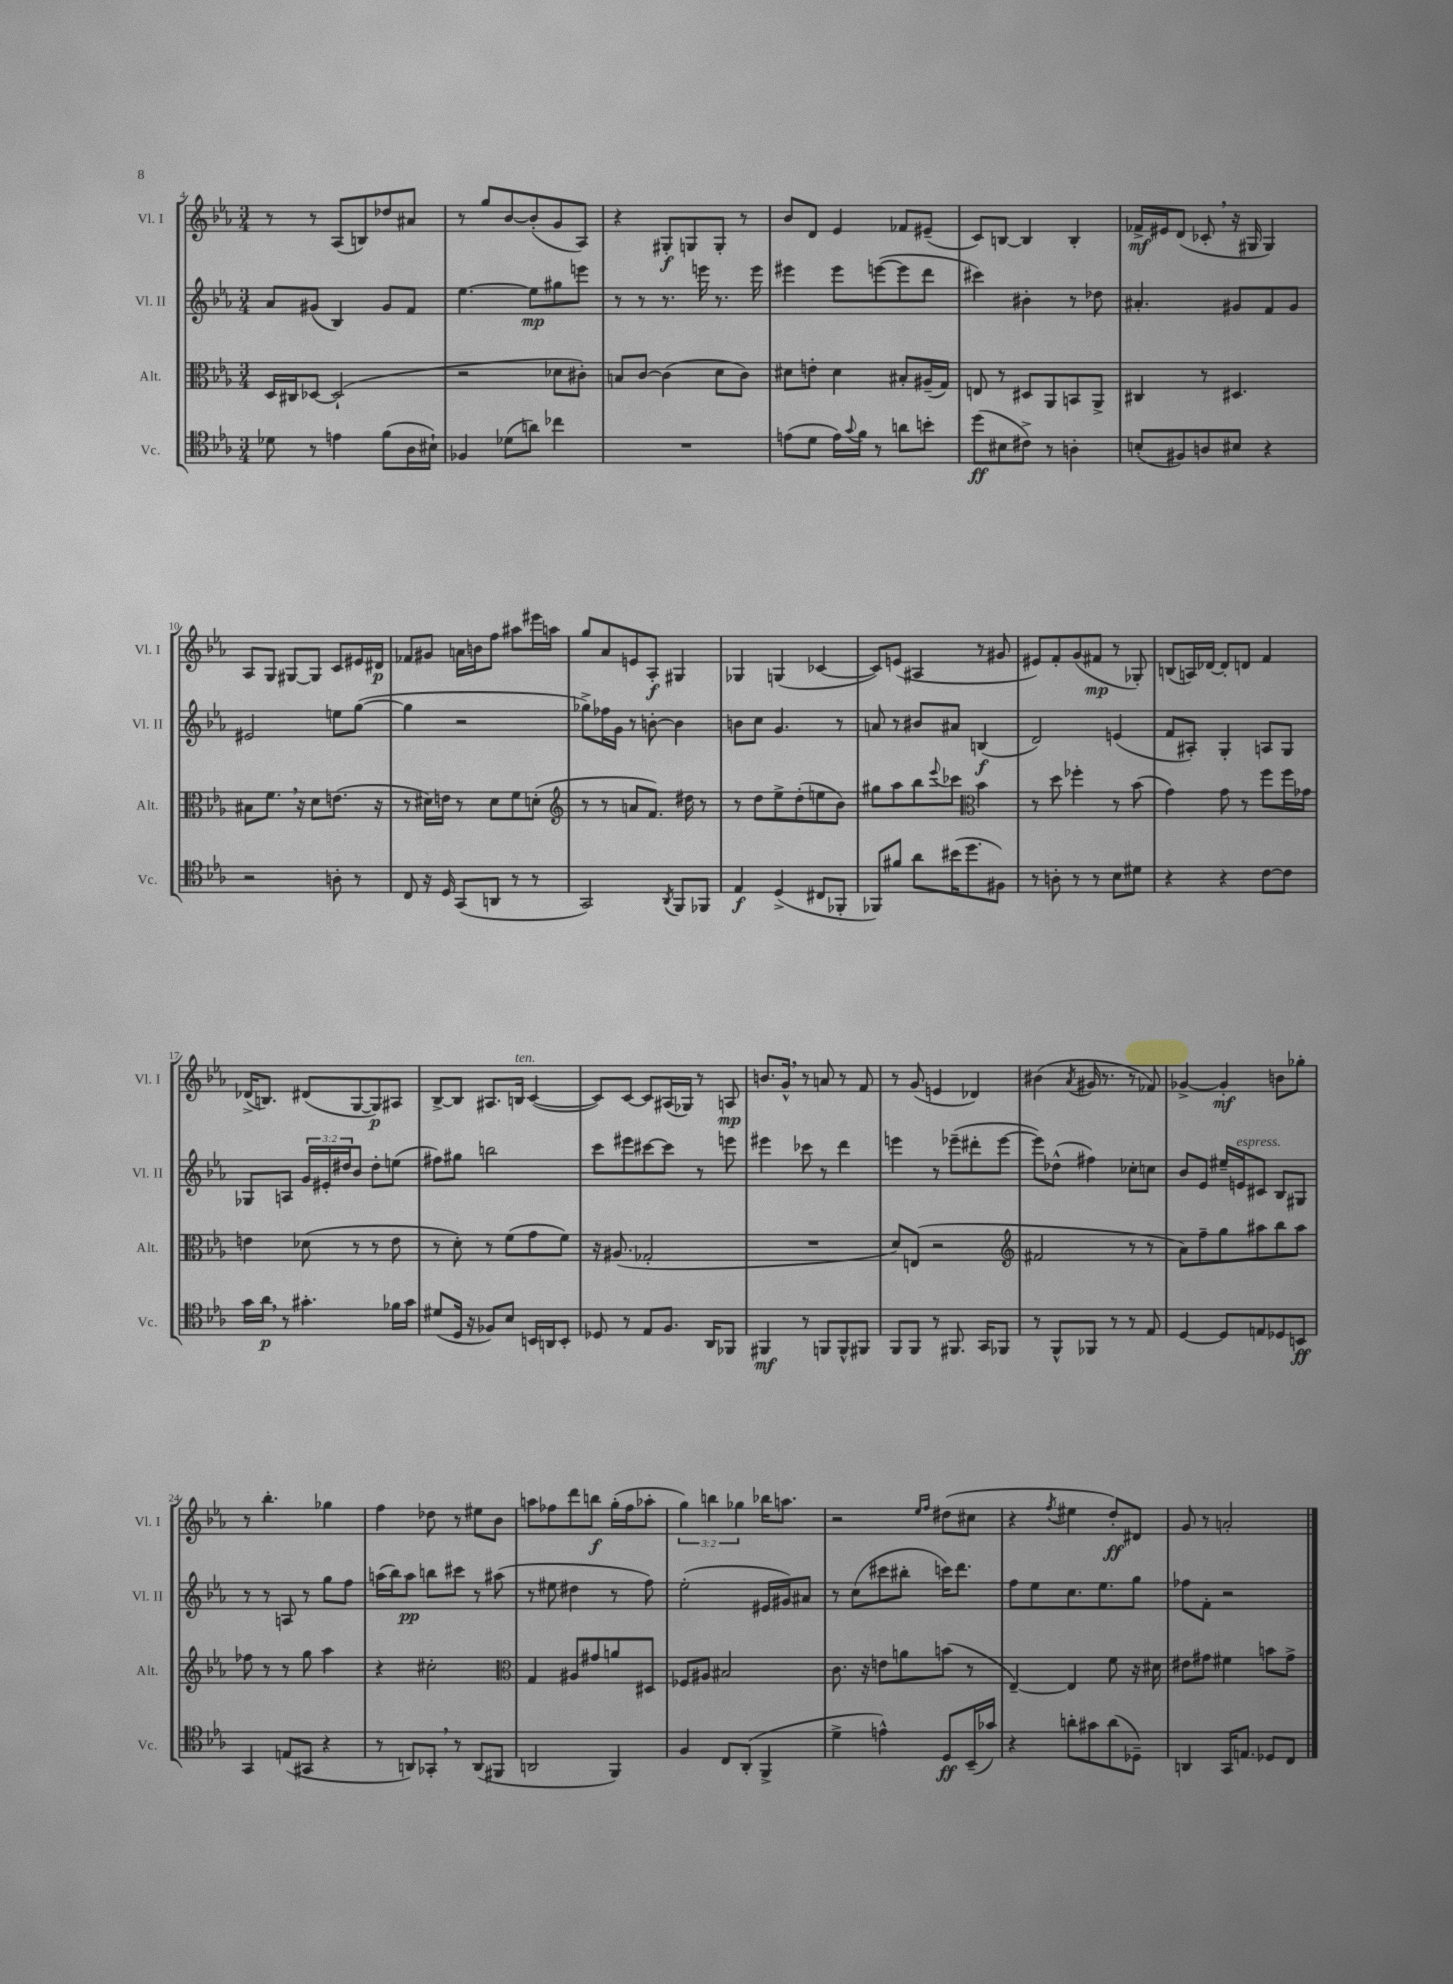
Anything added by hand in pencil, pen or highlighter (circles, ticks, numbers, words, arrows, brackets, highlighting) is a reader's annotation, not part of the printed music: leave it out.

**kern	**kern	**kern	**kern
*staff4	*staff3	*staff2	*staff1
*clefC4	*clefC3	*clefG2	*clefG2
*k[b-e-a-]	*k[b-e-a-]	*k[b-e-a-]	*k[b-e-a-]
*M3/4	*M3/4	*M3/4	*M3/4
8d-\	16D/LL	8a-/L	8r
.	16C#/J	.	.
8r	[8D-/J	(8g#/J	8r
4e\	(2D-`/]	4B-/)	(8A-/L
.	.	.	8B/)
(8f\L	.	8g#/L	8dd-/
16A-\L	.	8f/J	8a#/J
16B#`\JJ)	.	.	.
=	=	=	=
4F-/	2r	[4.ee-\	8r
.	.	.	8gg/L
(8d-\L	.	.	[8b-/
8a\J)	.	8ee-\]L	(8b-'/]
4cc-\	8d-\L	8gg#\	8g/
.	8c#'\J)	8eee\J	8A-/J)
=	=	=	=
2.r	8B/L	8r	4r
.	[8c/J	8r	.
.	(4c\]	8.r	8G#'/L
.	.	.	8G/
.	.	16eee\	.
.	8d\L	8.r	8G'/J
.	8c\J)	.	8r
.	.	16eee\	.
=	=	=	=
(8e\L	8d#\L	4eee#\	8b-/L
8d\J	8e'\J	.	8d/J
16e\LL)	4d#\	8eee#\L	4e-/
8qqg/	.	.	.
16f\JJ	.	.	.
8r	.	([8eee\	.
8a\L	8B#'/L	8eee\]	8f-/L
8b'\J	(16A#~/L	8ddd\J	(8e#~/J
.	16G/JJ)	.	.
=	=	=	=
(8dd\L	8E/	4ccc#\)	8c/L)
8B#\	8r	.	[8B/J
8c#^\J)	8D#/L	4b#'\	4B/]
8r	8AA-/	.	.
4A'\	8BB/	8r	4B'/
.	8AA-^/J	8dd-\	.
=	=	=	=
(8B'/L	4C#/	4.a#'/	16f-^/LL
.	.	.	16e#/J
8F#/)	.	.	(8d/J
8A/	8r	.	8c-'/
8B#/J	4.D#/	8g#/L	16r
.	.	.	16G#/
4r	.	8f/	4G#/)
.	.	8g#/J	.
=	=	=	=
2r	8B#\L	2e#/	8A-/L
.	8.f\J	.	8G/J
.	.	.	[8G#/L
.	16r	.	.
.	8d\L	.	8G#/]J
8A'\	(8.e\J	8ee\L	8c/L
8r	.	([8gg\J	16e#/L
.	16r	.	16d#/JJ
=	=	=	=
8C/	8r	4gg\]	8f-/L
16r	16d#\LL)	.	8g#/J
16D/	16e\JJ	.	.
(8GG/L	8r	2r	16a\LL
.	.	.	16b\J
8AA/J	8d#\L	.	8ff\J
8r	8f\	.	8aa#\L
8r	(8d'\J	.	16eee#\L
.	.	.	16aa\JJ
=	=	=	=
*	*clefG2	*	*
2GG/)	8r	8gg-^\L)	8gg/L
.	8r	16ff-\L	8a-/
.	.	16g\JJ	.
.	8a/L	8r	8e/
.	8.f/J)	[8b'\	8A-'/J
8qAA-/	.	.	.
8FF/L	.	4b\]	4G#/
.	16dd#\	.	.
8FF-/J	8r	.	.
=	=	=	=
4E-/	8r	8b\L	4G-/
.	8dd\L	8cc\J	.
(4D^/	8ee-^\	4.g/	(4G/
.	(8dd'\	.	.
8C#/L	8ee\	.	[4c-/
8FF-'/J	8b-\J)	8r	.
=	=	=	=
8FF-/L)	8gg#\L	8a/	8c-/]L)
8f#/J	8aa-\	8r	(8e/J
8a-\L	8bb-\	8b#/L	4A#/
.	8qqeee-/	.	.
(16b#\K	8ccc-\J	8a#/J	.
8.dd\	.	.	.
*	*clefC3	*	*
.	4b-\	(4B/	8r
8F#\J)	.	.	8g#/
=	=	=	=
8r	8r	2d/)	8e#/L)
8A'\	8dd\	.	8f'/
8r	4ff-'\	.	(8g/
8r	.	.	8f#/J
8B-\L	8r	(4e/	8r
8d#\J	(8b-\	.	8G-'/)
=	=	=	=
4r	4g\)	8f/L	(8B/L
.	.	8A#'/J)	16A/L)
.	.	.	[16d-/JJ
4r	8g\	4G'/	8d-'/]L
.	8r	.	8d/J
[8c\L	8ff\L	8A/L	4f/
8c\]J	16ff\L	8G/J	.
.	16g-\JJ	.	.
=	=	=	=
16g\LL	4e\	8G-/L	(16d-^/LK
16a-\JJ	.	.	8.B/J)
8r	.	8A/J	.
4.g#'\	(8d-\	24g/LL	(8d#/L
.	.	24e#'/	.
.	.	24dd#/J	.
.	8r	8b-/J	[8G/
.	8r	8dd#'\L	8G/])
16f-\LL	8e\	(8ee\J	8A#/J
16g#\JJ	.	.	.
=	=	=	=
(8d#/L	8r	8ff#\L)	[8B-^/L
16D/Jk	8d'\)	8gg#\J	8B-/]J
16r	.	.	.
8F-/L)	8r	2bb\	8.A#/L
8B-/J	(8f\L	.	.
.	.	.	16B/Jk
16BB/LL	8g\	.	([4c/
16AA/J	.	.	.
8BB'/J	8f\J)	.	.
=	=	=	=
8D-/	16r	8ccc\L	8c/]L)
.	(8.A#/	.	.
8r	.	8eee#\	[8c/J
8E-/L	2G-'/	[8ccc#\	8c/]L
8.F/J	.	8ccc#\]J	(16A#/L
.	.	.	16G-/JJ)
.	.	8r	8r
16AA-/LK	.	.	.
8FF-/J	.	8eee\	8A/
=	=	=	=
4FF#/	2.r	4eee#\	8.b/L
.	.	.	16g^^/Jk
8r	.	8ccc-\	8r
8FF/L	.	8r	8a/
8FF^^/	.	4ddd\	8r
8FF#/J	.	.	8f/
=	=	=	=
8FF/L	8d/L)	4eee\	8r
8FF/J	(8E/J	.	(8g/
8r	2r	8r	4e/
8.FF#/	.	(8eee-~\L	.
.	.	8ddd#'\	4d-/)
16GG/LK	.	.	.
8FF-/J	.	[8eee-\J	.
=	=	=	=
*	*clefG2	*	*
8r	2f#/	8eee-\]L)	(4b#\
8FF^^/L	.	(8dd-^^\J	.
.	.	.	8qa-/
8FF-/J	.	4ff#\)	16g#/
.	.	.	8.r
8r	.	.	.
8r	8r	8cc-'\L	8r
8E-/	8r	8cc\J	8f-/)
=	=	=	=
[4D/	8a-\L)	8b-/L	[4g-^/
.	8ff~\	8e-/J	.
8D/]L	8gg\	16ee#~/LL	4g-'/]
.	.	16e/J	.
8E/	8aa#\	8c#/J	.
8D-/	8bb-\	8B-/L	8b\L
8BB/J	8aa#\J	8G#/J	8gg-'\J
=	=	=	=
4GG/	8ff-\	8r	8r
.	8r	8r	4.bb-'\
(8E/L	8r	8A/	.
8GG#/J	8gg\	8r	.
4r	4aa-\	8gg\L	4gg-\
.	.	8ff\J	.
=	=	=	=
8r	4r	(16aa\LL	4ff\
.	.	16bb-\J)	.
8AA/L)	.	8aa\J	.
8GG-'/J	2cc#'\	8bb\L	8dd-\
8r	.	8ccc#\J	8r
(8AA/L	.	8r	8ee#\L
8FF#/J	.	(8aa#\	8b-\J
=	=	=	=
*	*clefC3	*	*
2AA/	4G/	8r	8aa\L
.	.	8ee#\	8ff-\
.	8A#/L	4dd#\	8ddd\
.	8g#/	.	8bb\J
4FF/)	8a/	8r	(16gg'\LL
.	.	.	16ff-\J
.	8D#/J	8ff\)	8aa-'\J
=	=	=	=
4F/	8F-/L	(2ee-'\	6gg\)
.	8A#/J	.	.
.	.	.	6bb\
8C/L	2B#/	.	.
.	.	.	6gg-\
(8AA-'/J	.	.	.
4FF^/	.	16e#/LL	16bb-\LK
.	.	16g#/J)	8.aa\J
.	.	8a#/J	.
=	=	=	=
4d^\	8.c\	8r	2r
.	.	(8cc\L	.
.	16r	.	.
4e^^\)	8e\L	8ccc#\	.
.	8a\	8bb#'\J	.
.	.	.	16qqee-/LL
.	.	.	16qqff/JJ
8D/L	(8b\J	16ccc\LK)	(8dd#\L
.	.	8.ddd\J	.
(16BB-~/L	8r	.	8cc#\J
16g-/JJ)	.	.	.
=	=	=	=
4r	[4E-~/)	8ff\L	4r
.	.	8ee-\	.
.	.	.	8qff/
8a'\L	4E-/]	8.cc\	4ee#\
8g#\	.	.	.
.	.	8.ee-\	.
(8a\	8f\	.	8dd'/L)
8D-~\J)	16r	8gg\J	8d#/J
.	16d#\	.	.
=	=	=	=
4AA/	8e#\L	8ff-\L	8g/
.	8g#\J	8f'\J	8r
16GG/LK	4f#\	2r	2a'/
8.E/J	.	.	.
8D-/L	8b\L	.	.
8C/J	8g#^\J	.	.
==	==	==	==
*-	*-	*-	*-
